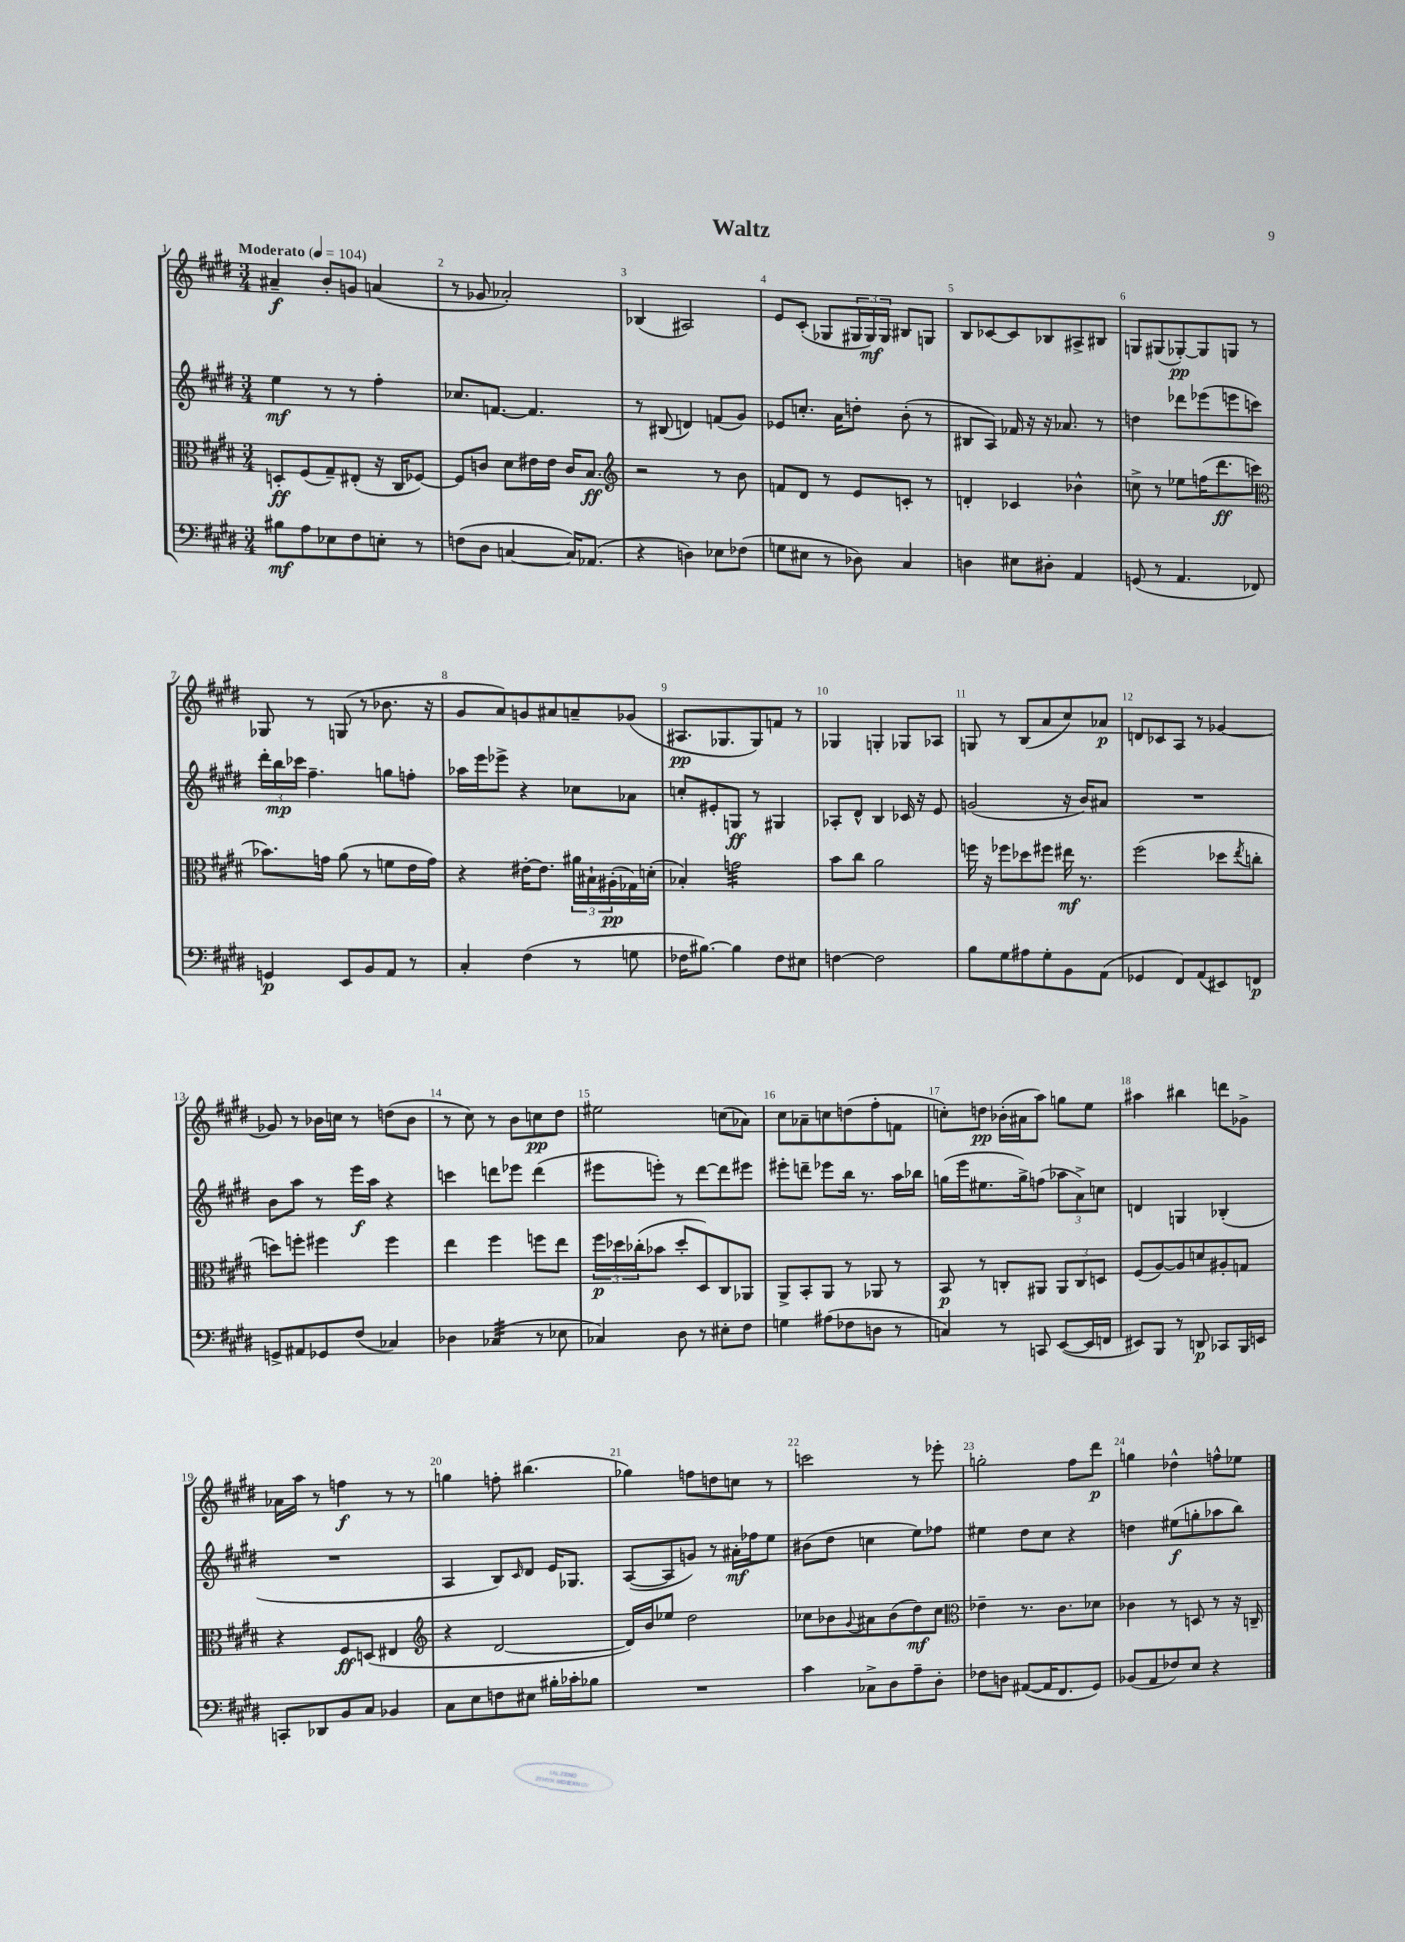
\header { title = "Waltz" }
<<
\new StaffGroup <<
\new Staff = "s0" {
    \clef treble \key e \major \numericTimeSignature \time 3/4 \tempo "Moderato" 4 = 104
    ais'4--\f b'8-. g'8 a'4( |
    r8 ges'8 aes'2-.) |
    bes4( ais2) |
    e'8 cis'8-.( ges8 \tuplet 3/2 { gis16 gis16\mf) gis16 } bis8 g8 |
    b8 ces'8~ ces'8 bes8 ais8-> bis8 |
    g8 gis8( ges8~-.\pp) ges8 g8 r8 |
    ges8 r8 g8( r8 bes'8. r16 |
    gis'8 a'8) g'8 ais'8 a'8-- ges'8( |
    ais8.\pp ges8. ges8) f'8 r8 |
    ges4 g4-. ges8 aes8 |
    g8 r8 b8( a'8 cis''8) aes'8\p |
    d'8 ces'8 a8 r8 ges'4~ |
    ges'8 r8 bes'16 c''16 r8 d''8( bes'8 |
    r8 cis''8) r8 b'8 c''8\pp dis''8 |
    eis''2 c''8( aes'8) |
    cis''8 aes'8-- c''8 d''8( fis''8-. f'8 |
    c''8-.) d''8\pp bes'16-.( ais'16 a''8) g''8 e''8 |
    ais''4 bis''4 d'''8 ges'8-> |
    aes'16 a''16 r8 f''4\f r8 r8 |
    g''4 f''8-. bis''4.( |
    ges''4) f''8 d''8 c''8 r8 |
    c'''2 r8 ees'''8-. |
    g''2-. fis''8 dis'''8\p |
    g''4 des''4-^ f''8-^ ees''8 \bar "|." |
}
\new Staff = "s1" {
    \clef treble \key e \major \numericTimeSignature \time 3/4
    e''4\mf r8 r8 fis''4-. |
    ces''8. f'8.~ f'4. |
    r8 bis8( d'4) f'8( gis'8) |
    ees'8 c''8.-. a'16 d''8-. b'8-.( r8 |
    bis8 a8) fes'16 r16 r16 aes'8. r8 |
    d''4 des'''8 ees'''8( e'''8 c'''8) |
    \tuplet 3/2 { dis'''16-. b''16\mp ces'''16 } fis''4.-- g''8 f''8-. |
    aes''16 e'''16 ees'''8-> r4 ces''8 aes'8 |
    c''8-. eis'8-. g8\ff r8 gis4 |
    aes8-. dis'8-^ b4 ces'16 r16 e'8 |
    g'2( r16 b'16) ais'8 |
    R2. |
    b'8 a''8 r8 e'''16\f a''16 r4 |
    c'''4 d'''8 ees'''8 d'''4( |
    eis'''8 e'''8-.) r8 dis'''8~ dis'''8 eis'''8 |
    eis'''8-. d'''8-- ees'''8 b''16 r8. a''16 bes''16 |
    g''16( e'''16 eis''8. g''16->) f''8( \tuplet 3/2 { aes''8 a'8->) c''8 } |
    d'4 g4 bes4-.( |
    R2. |
    a4 b8) \grace { cis'16 } dis'8 e'16 ges8. |
    a8~( a8 g'8) r8 ais'16-.\mf fes''16 e''8 |
    bis'8( dis''8 c''4 e''8) fes''8 |
    eis''4 dis''8 cis''8 r4 |
    d''4 eis''8\f( g''8-. aes''8 b''8) \bar "|." |
}
\new Staff = "s2" {
    \clef alto \key e \major \numericTimeSignature \time 3/4
    d8-.\ff fis8( gis8--) eis8-.( r16 cis16 fes8~) |
    fes8 c'8 dis'8 eis'16 eis'16 c'16 b8.\ff |
    \clef treble r2 r8 b'8 |
    f'8 dis'8 r8 e'8 c'8-. r8 |
    d'4-. ces'4 bes'4-^ |
    c''8-> r8 ees''8 f''16( dis'''8.\ff c'''8 |
    \clef alto bes'8.) g'16 a'8( r8 f'8 e'16 g'16) |
    r4 eis'16~-. eis'8. \tuplet 3/2 { ais'16 bis16-! ais16-.\pp( } ges16) d'16-.( |
    bes4-.) g'2:32 |
    b'8 cis''8 a'2 |
    f''16 r16 fes''8 des''8 fis''8 eis''16\mf r8. |
    fis''2( des''8 \acciaccatura { e''8 } c''8-. |
    d''8) f''8-. fis''4 fis''4 |
    e''4 fis''4 f''8 e''8 |
    \tuplet 3/2 { fis''16\p des''16 ces''16-.( } bes'8 des''8-. dis8) cis8 aes,8 |
    a,8-> b,8-. a,8 r8 aes,8 r8 |
    b,8\p r8 c8-. ais,8 \tuplet 3/2 { ais,8 c8 d8 } |
    fis8( a8~) a8 d'8 ais8-. g8 |
    r4 fis8\ff d8( eis4 |
    \clef treble r4 dis'2~ |
    dis'16) b'16 ees''8 dis''2 |
    ces''8 bes'8 \appoggiatura { gis'8 } ais'8 bes'8( dis''8\mf) ces''8 |
    \clef alto ees'4-- r8. cis'8. des'8 |
    ces'4 r8 d8 r8 r16 c16-- \bar "|." |
}
\new Staff = "s3" {
    \clef bass \key e \major \numericTimeSignature \time 3/4
    bis8\mf a8 ees8 fis8 e8-. r8 |
    f8( dis8 c4~ c16) aes,8.( |
    r4 d4) ees8 fes8( |
    g8 eis8 r8 des8) cis4 |
    d4 eis8 dis8-. a,4 |
    g,8( r8 a,4. fes,8) |
    g,4\p e,8 b,8 a,8 r8 |
    cis4-. fis4( r8 g8 |
    fes16 bis8.~) bis4 fes8 eis8 |
    f4~ f2 |
    b8 gis8 ais8 gis8-. b,8 a,8( |
    ges,4 fis,8) a,8( eis,8) f,8\p |
    g,8-> ais,8 ges,8 fis8( ces4) |
    des4 ces4:32( r8 ees8 |
    ces4) dis8 r8 eis8-. fis8 |
    g4 ais8( fes8 d8 r8 |
    c4) r8 c,8 e,8~( e,16 f,16 |
    eis,8) b,,8 r8 d,8\p ces,8 b,,16 e,16 |
    c,8-. des,8 b,8 cis8 bes,4 |
    cis8 e8 f8 eis8 bis16-. ces'16-. bes8 |
    R2. |
    cis'4 ces8-> dis8 a8-- dis8-. |
    fes8 d8 ais,8~( ais,16 fis,8. gis,8) |
    bes,8( a,8 fes8) e8 r4 \bar "|." |
}
>>
>>
\layout { \context { \Score \override BarNumber.break-visibility = ##(#f #t #t) barNumberVisibility = #all-bar-numbers-visible } }
